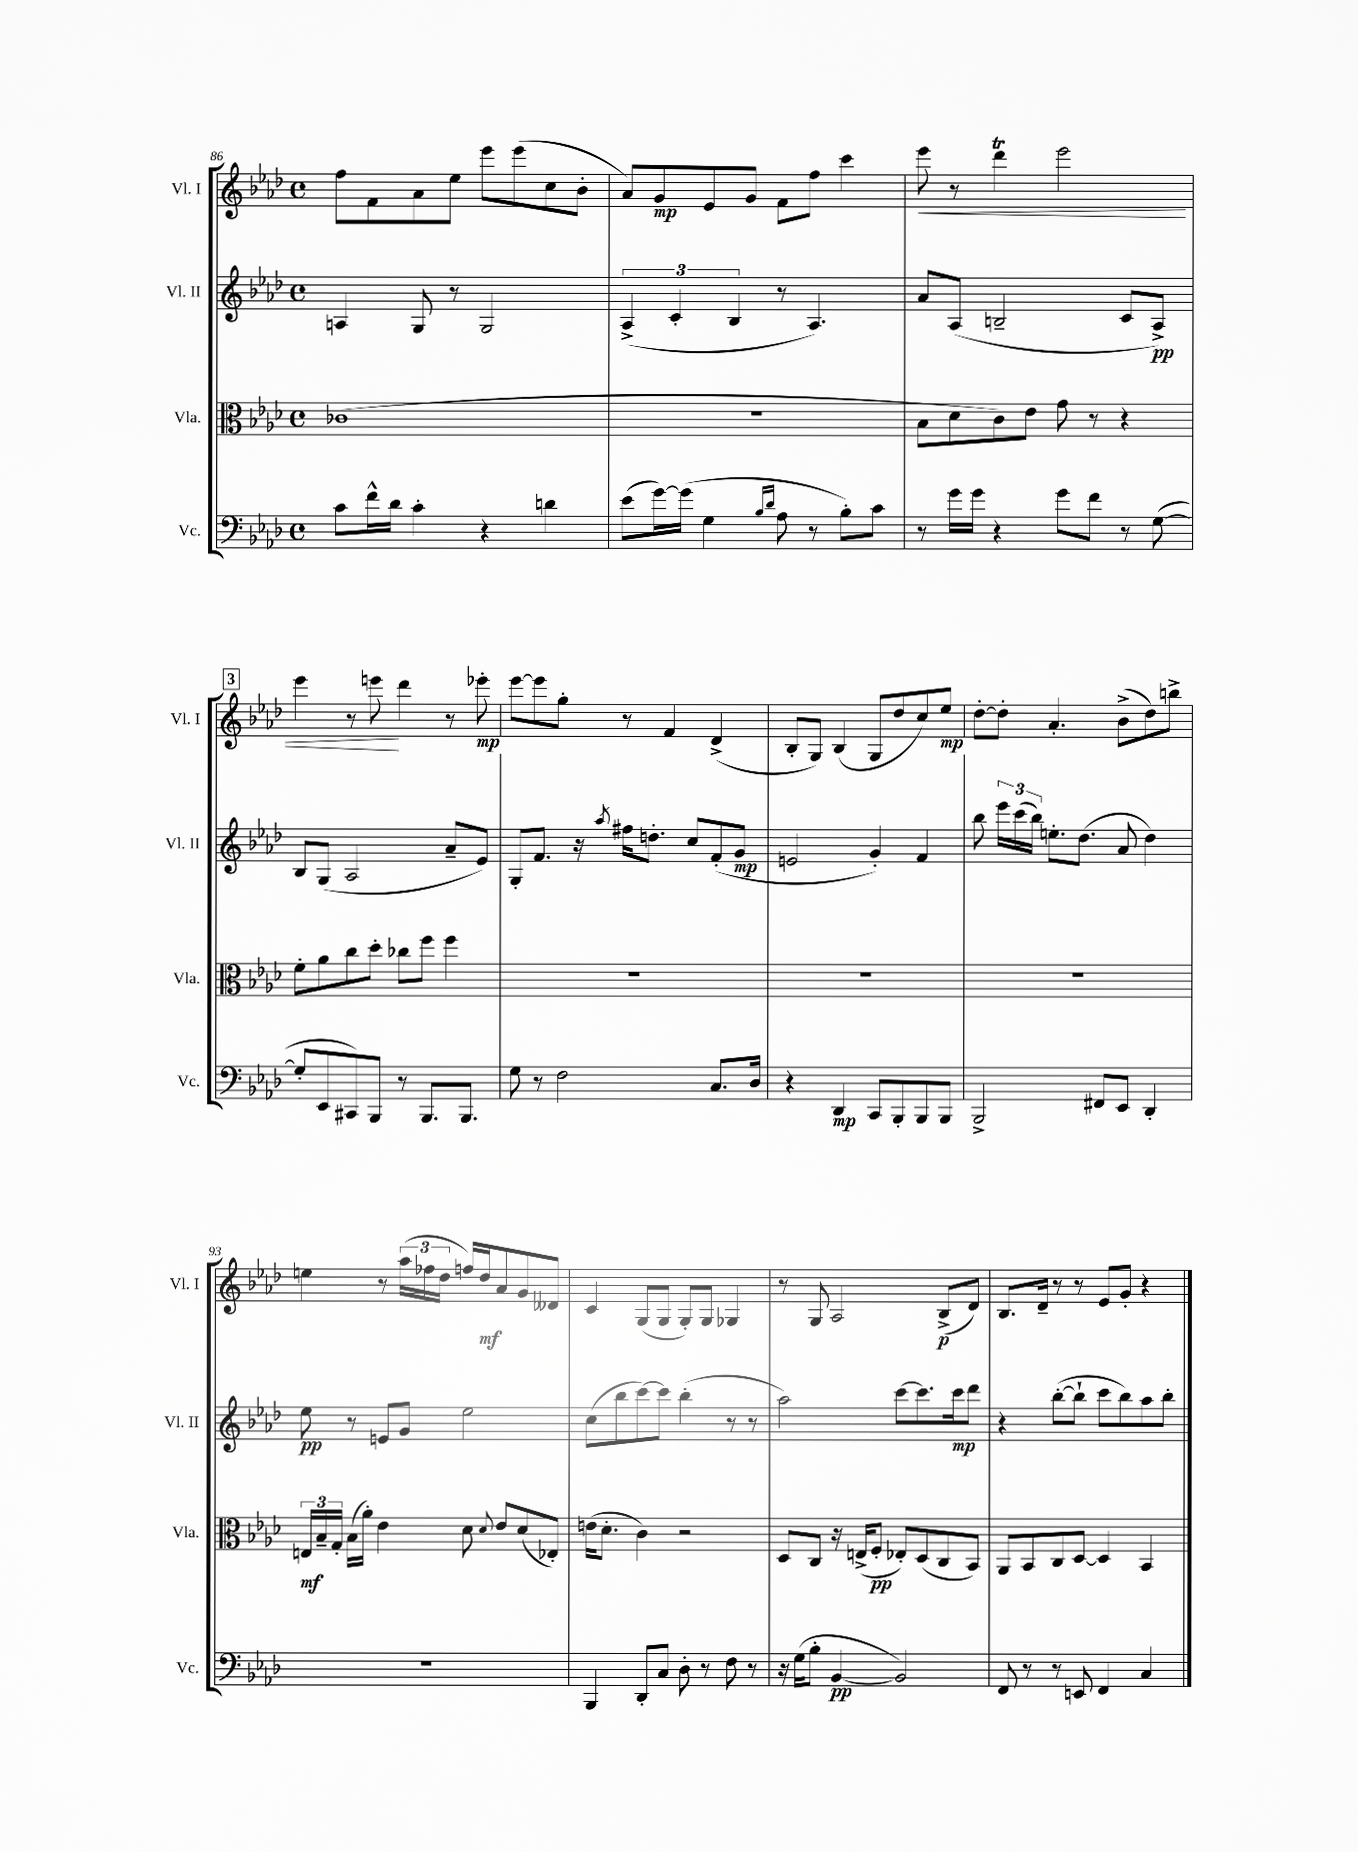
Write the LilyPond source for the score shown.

<<
\new StaffGroup <<
\new Staff = "s0" \with { instrumentName = "Vl. I" shortInstrumentName = "Vl. I" } {
    \clef treble \key aes \major \defaultTimeSignature \time 4/4
    \autoBeamOff f''8[ f'8 aes'8 ees''8] ees'''8[ ees'''8( c''8 bes'8]-. |
    aes'8[) g'8\mp ees'8 g'8] f'8[ f''8] c'''4 |
    ees'''8\< r8 des'''4\trill ees'''2 |
    \mark \markup { \box "3" } ees'''4 r8 e'''8\! des'''4 r8 ees'''8-.\mp |
    ees'''8[~ ees'''8 g''8]-. r8 f'4 des'4->( |
    bes8[-. g8]) bes4( g8[ des''8 c''8) ees''8]\mp |
    des''8[~-. des''8]-. aes'4.-. bes'8[->( des''8) b''8]-> |
    e''4 r8 \tuplet 3/2 { aes''16[( fes''16 des''16] } f''16[) des''16\mf aes'8 g'8 deses'8] |
    c'4 g8[( g8] g8[-.) g8] ges4 |
    r8 g8 aes2 bes8[->\p( des'8]) |
    bes8.[ des'16]-- r8 r8 ees'8[ g'8]-. r4 \bar "|." |
}
\new Staff = "s1" \with { instrumentName = "Vl. II" shortInstrumentName = "Vl. II" } {
    \clef treble \key aes \major \defaultTimeSignature \time 4/4
    \autoBeamOff a4 g8 r8 g2 |
    \tuplet 3/2 { aes4->( c'4-. bes4 } r8 aes4.) |
    aes'8[ aes8]( b2-- c'8[ aes8]->\pp) |
    \mark \markup { \box "3" } bes8[ g8]( aes2 aes'8[-- ees'8]) |
    g8[-. f'8.] r16 \acciaccatura { aes''8 } fis''16[ d''8.]-. c''8[ f'8-.( g'8]\mp |
    e'2 g'4-.) f'4 |
    bes''8 \tuplet 3/2 { ees'''16[ c'''16( bes''16]) } e''8.[-. des''8.]( aes'8 des''4) |
    ees''8\pp r8 e'8[ g'8] ees''2 |
    c''8[( bes''8 c'''8~) c'''8] bes''4-.( r8 r8 |
    aes''2) c'''8[~ c'''8. c'''16\mp des'''8] |
    r4 bes''8[~-.( bes''8]-! c'''8[ bes''8) aes''8 bes''8]-. \bar "|." |
}
\new Staff = "s2" \with { instrumentName = "Vla." shortInstrumentName = "Vla." } {
    \clef alto \key aes \major \defaultTimeSignature \time 4/4
    \autoBeamOff ces'1( |
    R1 |
    bes8[ des'8 c'8) ees'8] g'8 r8 r4 |
    \mark \markup { \box "3" } f'8[-. aes'8 c''8 des''8]-. ces''8[ f''8] f''4 |
    R1 |
    R1 |
    R1 |
    \tuplet 3/2 { e16[\mf bes16-- g16]-. } bes16[( aes'16]-.) ees'4 des'8 \appoggiatura { des'8 } ees'8[ des'8( ees8]-.) |
    e'16[( des'8.]-. c'4) r2 |
    des8[ c8] r16 e16[->( f8]-.\pp ees8[-.) des8( c8 bes,8]) |
    aes,8[ bes,8 c8 des8]~ des4 bes,4 \bar "|." |
}
\new Staff = "s3" \with { instrumentName = "Vc." shortInstrumentName = "Vc." } {
    \clef bass \key aes \major \defaultTimeSignature \time 4/4
    \autoBeamOff c'8[ f'16-^ des'16] c'4-. r4 d'4 |
    ees'8[( g'16~) g'16]( g4 \grace { bes16[ des'16] } aes8 r8 bes8[-.) c'8] |
    r8 g'16[ g'16] r4 g'8[ f'8] r8 g8~( |
    \mark \markup { \box "3" } g8[-. ees,8 cis,8) bes,,8] r8 bes,,8.[ bes,,8.] |
    g8 r8 f2 c8.[ des16] |
    r4 des,4\mp c,8[ bes,,8-. bes,,8 bes,,8] |
    bes,,2-> fis,8[ ees,8] des,4-. |
    R1 |
    bes,,4 des,8[-. c8] des8-. r8 f8 r8 |
    r16 g16[( bes8]-. bes,4~\pp bes,2) |
    f,8 r8 r8 e,8 f,4 c4 \bar "|." |
}
>>
>>
\layout { \context { \Score currentBarNumber = #86 } }
